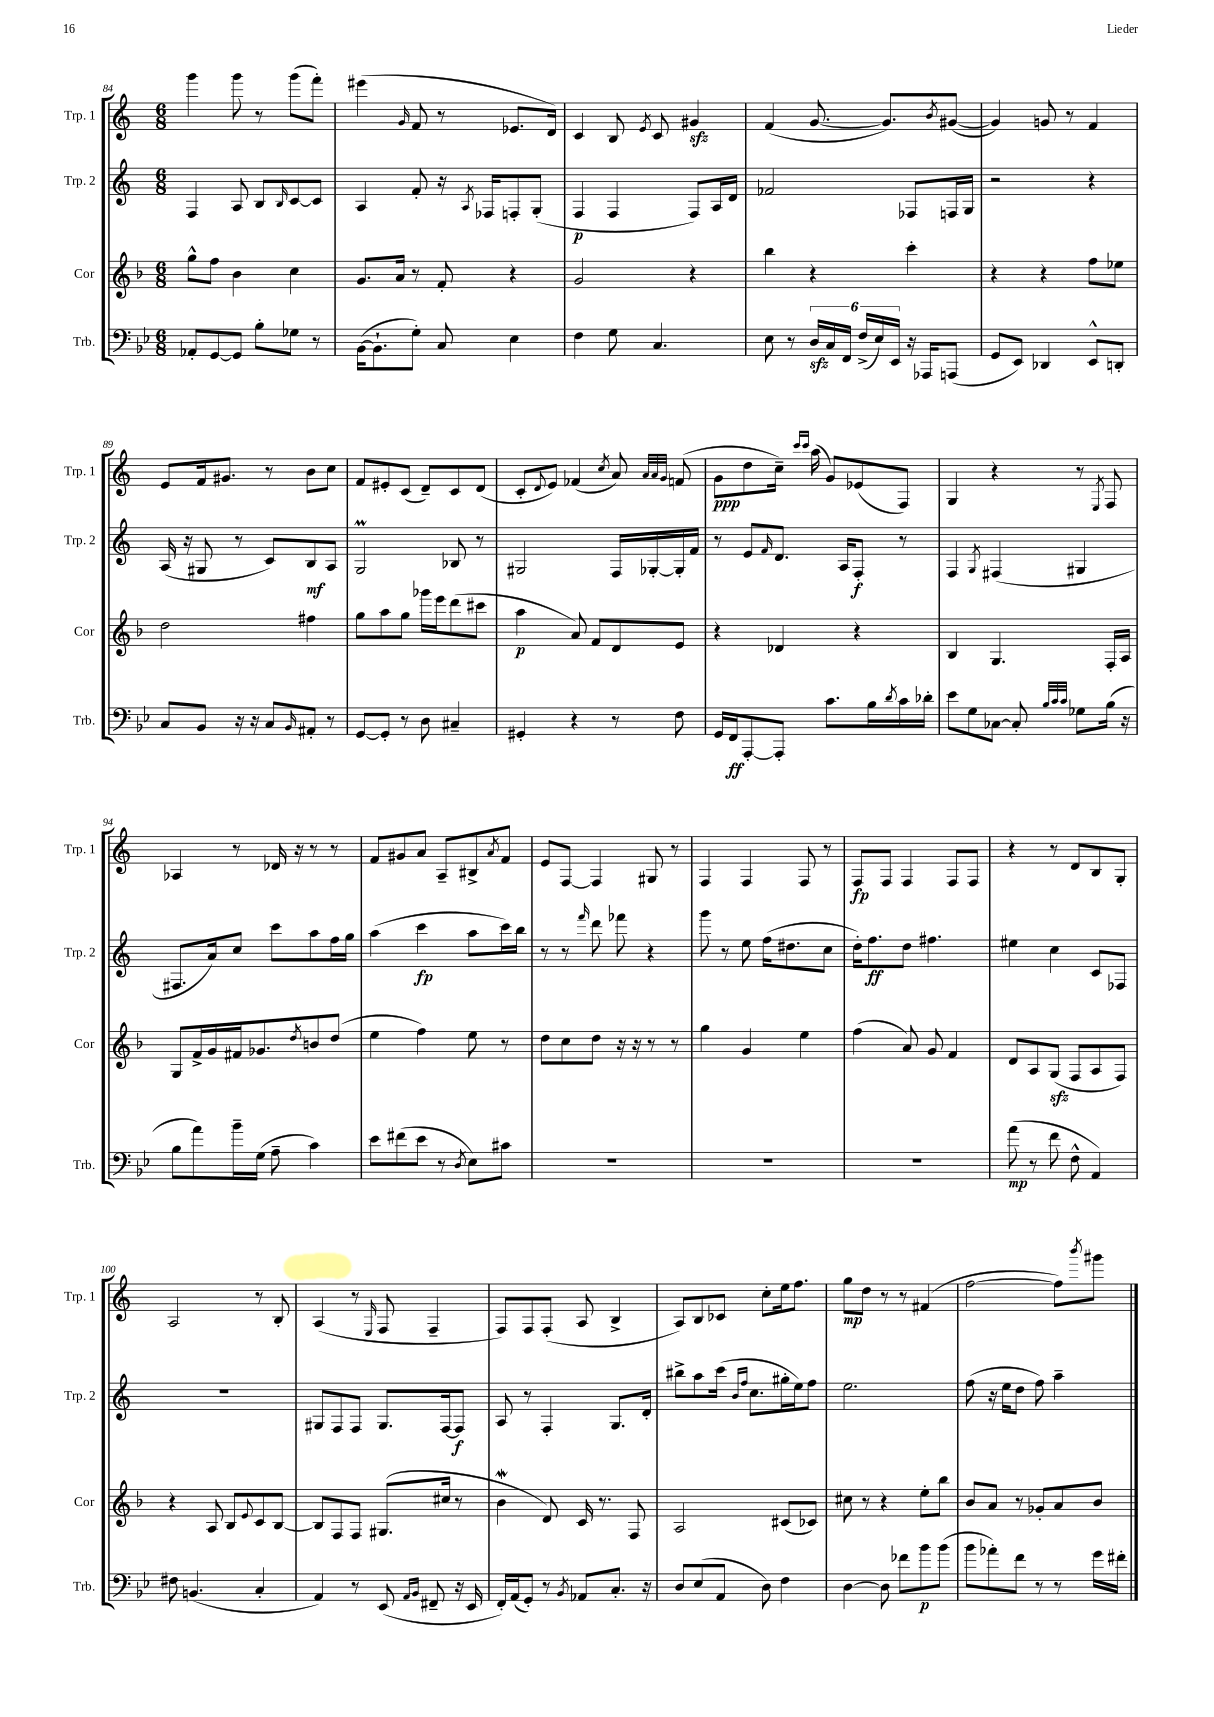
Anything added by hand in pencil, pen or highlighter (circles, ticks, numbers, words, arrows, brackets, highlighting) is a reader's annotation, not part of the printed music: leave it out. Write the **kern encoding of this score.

**kern	**dynam	**kern	**dynam	**kern	**dynam	**kern	**dynam
*part4	*part4	*part3	*part3	*part2	*part2	*part1	*part1
*staff4	*staff4	*staff3	*staff3	*staff2	*staff2	*staff1	*staff1
*I"Trb.	*	*I"Cor	*	*I"Trp. 2	*	*I"Trp. 1	*
*I'Trb.	*	*I'Cor	*	*I'Trp. 2	*	*I'Trp. 1	*
*clefF4	*	*clefG2	*	*clefG2	*	*clefG2	*
*k[b-e-]	*	*k[b-]	*	*k[]	*	*k[]	*
*M6/8	*	*M6/8	*	*M6/8	*	*M6/8	*
=84	=84	=84	=84	=84	=84	=84	=84
8AA-X'/L	.	8gg^^\L	.	4F/	.	4ggg\	.
[8GG/	.	8ff\J	.	.	.	.	.
8GG/J]	.	4b-\	.	8A/	.	8ggg\	.
8B-'\L	.	.	.	8B/L	.	8r	.
.	.	.	.	16qqB/	.	.	.
8G-X\J	.	4cc\	.	[8c/	.	(8ggg\L	.
8r	.	.	.	8c/J]	.	8fff'\J)	.
=85	=85	=85	=85	=85	=85	=85	=85
([16BB-\KL	.	8.g/L	.	4A/	.	(4eee#X\	.
8.BB-`\]	.	.	.	.	.	.	.
.	.	16a/Jk	.	.	.	.	.
.	.	.	.	.	.	16qqg/	.
8G'\J)	.	8r	.	8f'/	.	8f/	.
8C/	.	8f'/	.	16r	.	8r	.
.	.	.	.	8qA/	.	.	.
.	.	.	.	16F-X/KL	.	.	.
4E-\	.	4r	.	8Fn'/	.	8.e-X/L	.
.	.	.	.	(8G'/J	.	.	.
.	.	.	.	.	.	16d/Jk)	.
=86	=86	=86	=86	=86	=86	=86	=86
4F\	.	2g/	.	4F/	p	4c/	.
8G\	.	.	.	4F/	.	8B/	.
.	.	.	.	.	.	8qe/	.
4.C/	.	.	.	.	.	8c/	.
.	.	4r	.	8F/L)	.	4g#Xzz/	.
.	.	.	.	16A/L	.	.	.
.	.	.	.	16d/JJ	.	.	.
=87	=87	=87	=87	=87	=87	=87	=87
8E-\	.	4bb-\	.	2f-X/	.	(4f/	.
8r	.	.	.	.	.	.	.
24Dzz/LL	.	4r	.	.	.	[8.g/	.
24C/	.	.	.	.	.	.	.
24FF/JJ	.	.	.	.	.	.	.
(24F^/LL	.	.	.	.	.	.	.
24E-/)	.	.	.	.	.	.	.
.	.	.	.	.	.	8.g/L])	.
24EE-/JJ	.	.	.	.	.	.	.
16r	.	4ccc'\	.	8F-X/L	.	.	.
16AAA-X/KL	.	.	.	.	.	.	.
.	.	.	.	.	.	8qb/	.
(8AAAn/J	.	.	.	16Fn/L	.	([8g#X/J	.
.	.	.	.	16G/JJ	.	.	.
=88	=88	=88	=88	=88	=88	=88	=88
8GG/L	.	4r	.	2r	.	4g#/])	.
8EE-/J)	.	.	.	.	.	.	.
4DD-X/	.	4r	.	.	.	8gn/	.
.	.	.	.	.	.	8r	.
8EE-^^/L	.	8ff\L	.	4r	.	4f/	.
8DDn'/J	.	8ee-X\J	.	.	.	.	.
!!LO:LB:g=z
=89	=89	=89	=89	=89	=89	=89	=89
8C/L	.	2dd\	.	(16A/	.	8e/L	.
.	.	.	.	16r	.	.	.
8BB-/J	.	.	.	8G#X/	.	16f/k	.
.	.	.	.	.	.	8.g#X/J	.
16r	.	.	.	8r	.	.	.
16r	.	.	.	.	.	.	.
8C/L	.	.	.	8c/L)	.	8r	.
16qqBB-/	.	.	.	.	.	.	.
8AA#X'/J	.	4ff#X\	.	8B/	mf	8b\L	.
8r	.	.	.	8A/J	.	8cc\J	.
=90	=90	=90	=90	=90	=90	=90	=90
[8GG/L	.	8gg\L	.	2GM/	.	8f/L	.
8GG'/J]	.	8aa\	.	.	.	8e#X'/	.
8r	.	8gg\J	.	.	.	(8c/J	.
8D\	.	16ggg-X\LL	.	.	.	8d~/L)	.
.	.	16eee\J	.	.	.	.	.
4C#X~/	.	(8ddd\	.	8B-X/	.	8c/	.
.	.	8ccc#X\J	.	8r	.	(8d/J	.
=91	=91	=91	=91	=91	=91	=91	=91
4GG#X'/	.	4aa\	p	2G#X/	.	8c'/L	.
.	.	.	.	.	.	8qqd/	.
.	.	.	.	.	.	8e/J)	.
4r	.	8a/)	.	.	.	(4f-X/	.
.	.	8f/L	.	.	.	.	.
.	.	.	.	.	.	8qcc/	.
8r	.	8d/	.	16F/LL	.	8a/)	.
.	.	.	.	[16G-X'/	.	.	.
.	.	.	.	.	.	32qqa/LLL	.
.	.	.	.	.	.	32qqa/	.
.	.	.	.	.	.	32qqg/JJJ	.
8F\	.	8e/J	.	16G-'/]	.	(8fn/	.
.	.	.	.	16f/JJ	.	.	.
=92	=92	=92	=92	=92	=92	=92	=92
16GG/LL	.	4r	.	8r	.	8g\L	ppp
16FF/J	ff	.	.	.	.	.	.
[8AAA'/	.	.	.	8e/L	.	8dd\	.
.	.	.	.	16qqf/	.	.	.
8AAA'/J]	.	4d-X/	.	8.d/J	.	16cc~\Jk)	.
.	.	.	.	.	.	16qqccc/LL	.
.	.	.	.	.	.	16qqccc/JJ	.
.	.	.	.	.	.	(16aa\	.
8.c\L	.	.	.	.	.	8g/L)	.
.	.	.	.	16A/KL	.	.	.
.	.	4r	.	8F'/J	f	(8e-X/	.
16B-\L	.	.	.	.	.	.	.
8qd/	.	.	.	.	.	.	.
16c\	.	.	.	8r	.	8F/J)	.
16d-X'\JJ	.	.	.	.	.	.	.
=93	=93	=93	=93	=93	=93	=93	=93
8e-\L	.	4B-/	.	4F/	.	4G/	.
8G\	.	.	.	.	.	.	.
.	.	.	.	8qG/	.	.	.
[8C-X\J	.	4.G/	.	(4F#X/	.	4r	.
8C-'/]	.	.	.	.	.	.	.
32qqB-/LLL	.	.	.	.	.	.	.
32qqc/	.	.	.	.	.	.	.
32qqc/JJJ	.	.	.	.	.	.	.
8G-X\L	.	.	.	4G#X/	.	8r	.
.	.	.	.	.	.	8qE/	.
(16B-\Jk	.	16F'/LL	.	.	.	8F/	.
16r	.	16A/JJ	.	.	.	.	.
!!LO:LB:g=z
=94	=94	=94	=94	=94	=94	=94	=94
8B-\L	.	8G/L	.	8.F#X/L	.	4A-X/	.
8a\)	.	16f^/L	.	.	.	.	.
.	.	16g/	.	16a/k)	.	.	.
16b-~\L	.	16f#X/J	.	8cc/J	.	8r	.
(16G\JJ	.	8.g-X/	.	.	.	.	.
8A~\	.	.	.	8ccc\L	.	16d-X/	.
.	.	.	.	.	.	16r	.
.	.	8qdd/	.	.	.	.	.
4c\)	.	8bn/	.	8aa\	.	8r	.
.	.	(8dd/J	.	16ff\L	.	8r	.
.	.	.	.	16gg\JJ	.	.	.
=95	=95	=95	=95	=95	=95	=95	=95
8e-\L	.	4ee\	.	(4aa\	.	8f/L	.
(8f#X\	.	.	.	.	.	8g#X/	.
8e-\J	.	4ff\)	.	4ccc\	fp	8a/J	.
8r	.	.	.	.	.	8A~/L	.
8qD/	.	.	.	.	.	.	.
8E-\L)	.	8ee\	.	8aa\L	.	8B#X^/	.
.	.	.	.	.	.	8qa/	.
8c#X\J	.	8r	.	16ccc\L)	.	8f/J	.
.	.	.	.	16bb\JJ	.	.	.
=96	=96	=96	=96	=96	=96	=96	=96
2.r	.	8dd\L	.	8r	.	8e/L	.
.	.	8cc\	.	8r	.	[8F/J	.
.	.	.	.	16qqfff/	.	.	.
.	.	8dd\J	.	8ddd\	.	4F/]	.
.	.	16r	.	8fff-X\	.	.	.
.	.	16r	.	.	.	.	.
.	.	8r	.	4r	.	8G#X/	.
.	.	8r	.	.	.	8r	.
=97	=97	=97	=97	=97	=97	=97	=97
2.r	.	4gg\	.	8ggg\	.	4F/	.
.	.	.	.	8r	.	.	.
.	.	4g/	.	8ee\	.	4F/	.
.	.	.	.	(16ff\KL	.	.	.
.	.	.	.	8.dd#X\	.	.	.
.	.	4ee\	.	.	.	8F/	.
.	.	.	.	8cc\J	.	8r	.
=98	=98	=98	=98	=98	=98	=98	=98
2.r	.	(4ff\	.	16dd'\KL)	.	8F/L	fp
.	.	.	.	8.ff\	ff	.	.
.	.	.	.	.	.	8F/J	.
.	.	8a/)	.	8dd\J	.	4F/	.
.	.	8g/	.	4.ff#X\	.	.	.
.	.	4f/	.	.	.	8F/L	.
.	.	.	.	.	.	8F/J	.
=99	=99	=99	=99	=99	=99	=99	=99
(8a\	mp	8d/L	.	4ee#X\	.	4r	.
8r	.	8A/	.	.	.	.	.
8f\	.	(8Gzz/J	.	4cc\	.	8r	.
8F^^\	.	8F/L	.	.	.	8d/L	.
4AA/)	.	8A/	.	8c/L	.	8B/	.
.	.	8F/J)	.	8F-X/J	.	8G'/J	.
!!LO:LB:g=z
=100	=100	=100	=100	=100	=100	=100	=100
8F#X\	.	4r	.	2.r	.	2A/	.
(4.BBn/	.	.	.	.	.	.	.
.	.	8A/	.	.	.	.	.
.	.	8B-/L	.	.	.	.	.
.	.	8qqe/	.	.	.	.	.
4C'/	.	8c/	.	.	.	8r	.
.	.	[8B-/J	.	.	.	8B'/	.
=101	=101	=101	=101	=101	=101	=101	=101
4AA/)	.	8B-/L]	.	8G#X/L	.	(4A/	.
.	.	8F/	.	8F/	.	.	.
8r	.	8F/J	.	8F/J	.	8r	.
.	.	.	.	.	.	16qqE/	.
(8EE-/	.	(8.G#X/L	.	8.G#/L	.	8F/	.
16qqAA/LL	.	.	.	.	.	.	.
16qqBB-/JJ	.	.	.	.	.	.	.
8FF#X~/	.	.	.	.	.	4F~/	.
.	.	16cc#X/Jk	.	[16F/k	.	.	.
16r	.	8r	.	8F/J]	f	.	.
16EE-/	.	.	.	.	.	.	.
=102	=102	=102	=102	=102	=102	=102	=102
16FF'/LL)	.	4b-w\	.	8A/	.	8F/L)	.
(16AA/J	.	.	.	.	.	.	.
8GG'/J)	.	.	.	8r	.	8F/	.
8r	.	8d/)	.	4F'/	.	(8F'/J	.
8qBB-/	.	.	.	.	.	.	.
8AA-X/L	.	16c/	.	.	.	8A/	.
.	.	8.r	.	.	.	.	.
8.C'/J	.	.	.	8.G/L	.	4B^/	.
.	.	8F/	.	.	.	.	.
16r	.	.	.	16d'/Jk	.	.	.
=103	=103	=103	=103	=103	=103	=103	=103
8D/L	.	2A/	.	8bb#X^\L	.	8A/L)	.
(8E-/	.	.	.	8aa\	.	8B/	.
8AA/J	.	.	.	(16ccc\Jk	.	8c-X/J	.
.	.	.	.	16qqb/LL	.	.	.
.	.	.	.	16qqff/JJ	.	.	.
.	.	.	.	8.cc\L	.	.	.
8D\)	.	.	.	.	.	8cc'\L	.
4F\	.	(8c#X/L	.	16gg#X'\L	.	16ee\k	.
.	.	.	.	16ee\J)	.	8.ff\J	.
.	.	8c-X/J)	.	8ff\J	.	.	.
=104	=104	=104	=104	=104	=104	=104	=104
[4D\	.	8cc#X\	.	2.ee\	.	8gg\L	mp
.	.	8r	.	.	.	8dd\J	.
8D\]	.	4r	.	.	.	8r	.
8f-X\L	.	.	.	.	.	8r	.
8b-\	p	8ee'\L	.	.	.	(4f#X/	.
(8b-\J	.	8bb-\J	.	.	.	.	.
=105	=105	=105	=105	=105	=105	=105	=105
8b-\L	.	8b-/L	.	(8ff\	.	[2ff\	.
8a-X'\)	.	8a/J	.	16r	.	.	.
.	.	.	.	16ee\KL	.	.	.
8f\J	.	8r	.	8dd\J	.	.	.
8r	.	8g-X'/L	.	8ff\)	.	.	.
8r	.	8a/	.	4aa~\	.	8ff\L])	.
.	.	.	.	.	.	8qbbb/	.
16g\LL	.	8b-/J	.	.	.	8ggg#X\J	.
16f#X'\JJ	.	.	.	.	.	.	.
==	==	==	==	==	==	==	==
*-	*-	*-	*-	*-	*-	*-	*-
